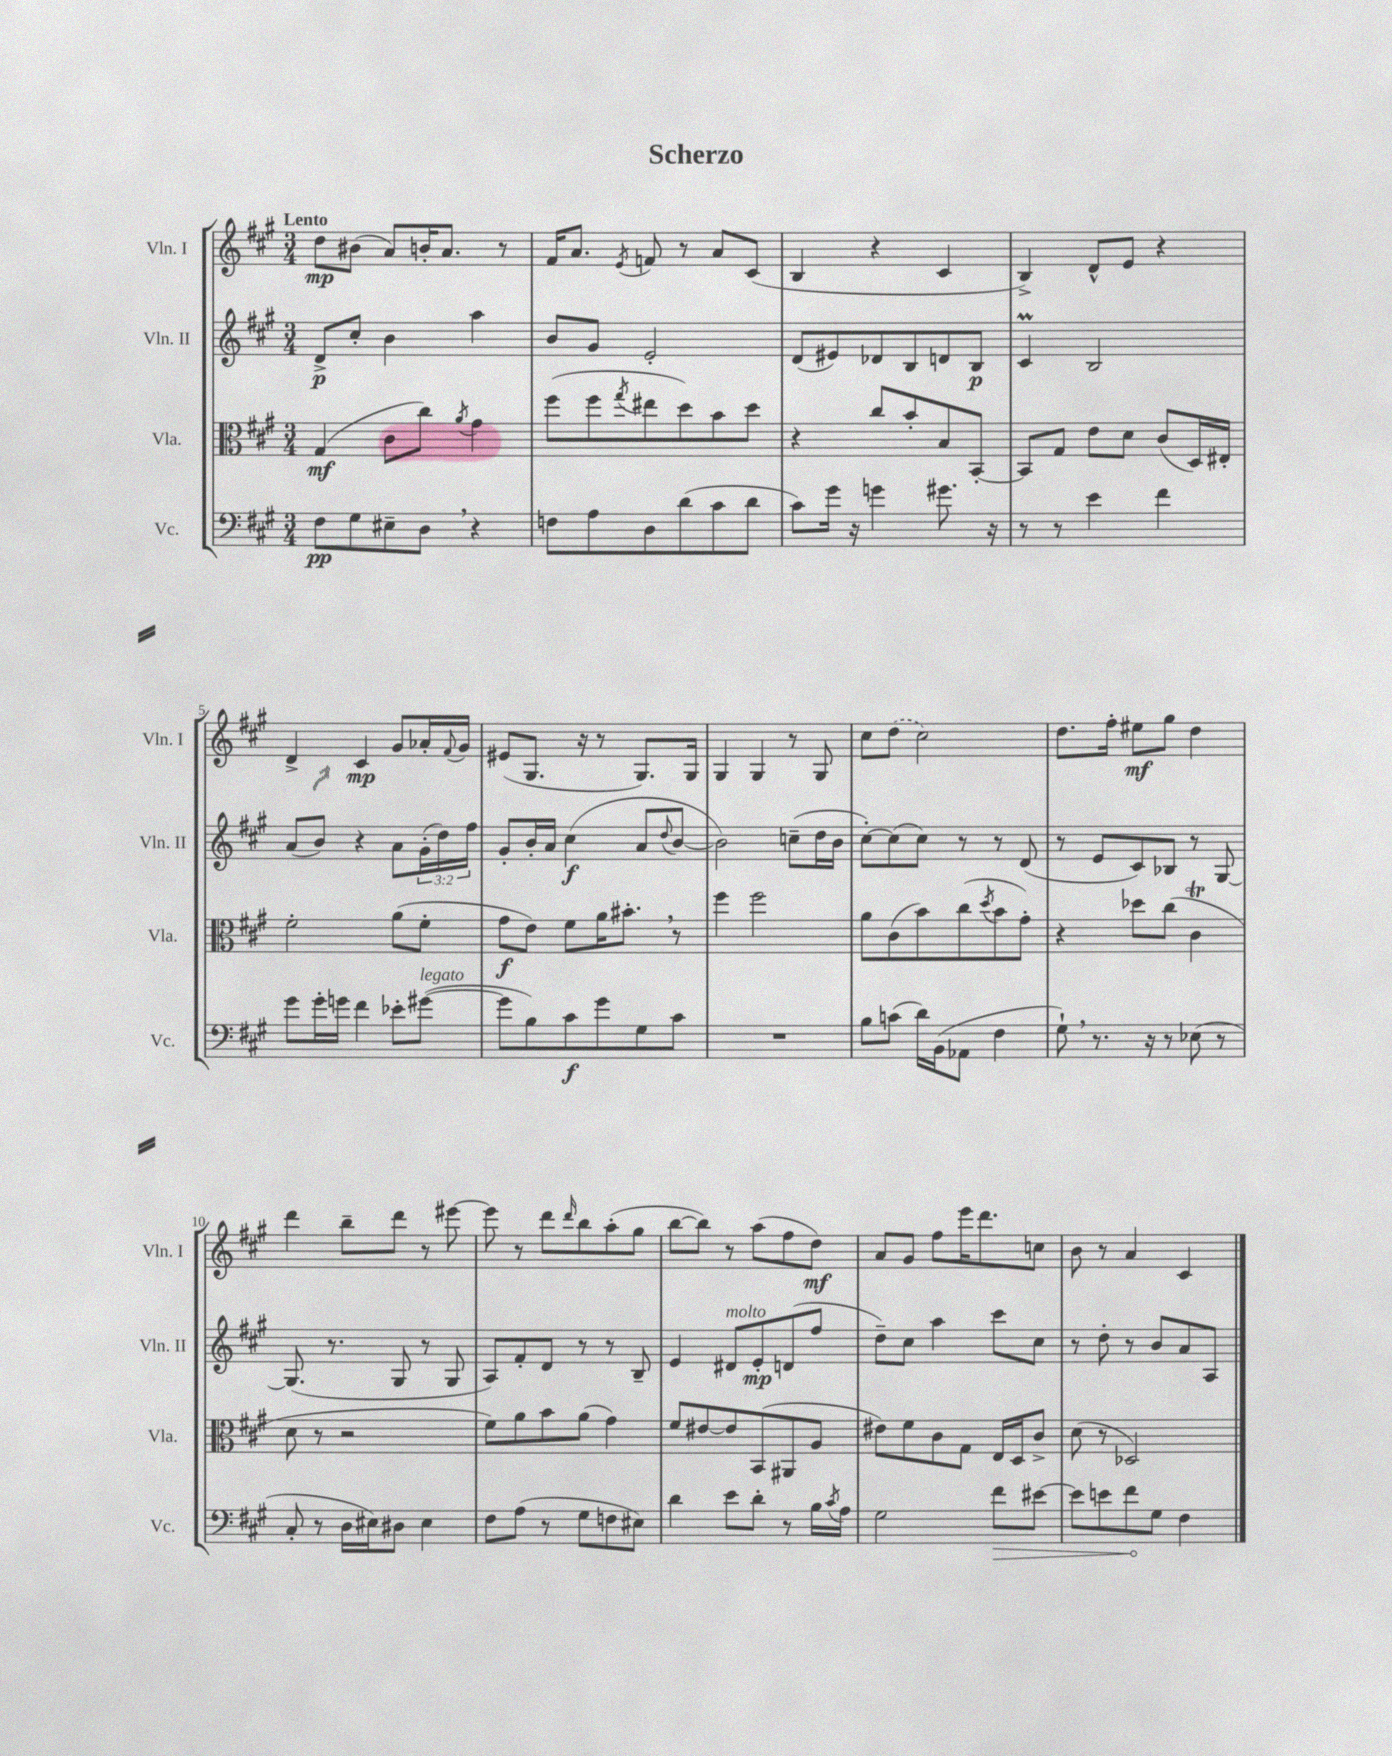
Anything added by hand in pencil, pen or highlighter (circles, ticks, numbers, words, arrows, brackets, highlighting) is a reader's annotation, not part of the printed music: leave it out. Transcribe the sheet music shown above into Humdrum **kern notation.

**kern	**dynam	**kern	**dynam	**kern	**dynam	**kern	**dynam
*part4	*part4	*part3	*part3	*part2	*part2	*part1	*part1
*staff4	*staff4	*staff3	*staff3	*staff2	*staff2	*staff1	*staff1
*I"Vc.	*	*I"Vla.	*	*I"Vln. II	*	*I"Vln. I	*
*I'Vc.	*	*I'Vla.	*	*I'Vln. II	*	*I'Vln. I	*
*clefF4	*	*clefC3	*	*clefG2	*	*clefG2	*
*k[f#c#g#]	*	*k[f#c#g#]	*	*k[f#c#g#]	*	*k[f#c#g#]	*
*M3/4	*	*M3/4	*	*M3/4	*	*M3/4	*
=1	=1	=1	=1	=1	=1	=1	=1
!	!	!	!	!	!	!LO:TX:a:B:t=Lento	!
8F#\L	pp	(4G#/	mf	8d^/L	p	8dd\L	mp
8G#\	.	.	.	8cc#'/J	.	(8b#X\J	.
8E#X~\	.	8c#\L	.	4b\	.	8a/L)	.
8D,\J	.	8cc#\J)	.	.	.	16bn'/K	.
.	.	.	.	.	.	8.a/J	.
.	.	8qa/	.	.	.	.	.
4r	.	4g#\	.	4aa\	.	.	.
.	.	.	.	.	.	8r	.
=2	=2	=2	=2	=2	=2	=2	=2
8Fn\L	.	(8ff#\L	.	8b/L	.	16f#/KL	.
.	.	.	.	.	.	8.a/J	.
8A\	.	8ff#\	.	8g#/J	.	.	.
.	.	8qgg#/	.	.	.	8qe/	.
8D\	.	8ee#X\	.	2e'/	.	8fn/	.
(8d\	.	8dd\)	.	.	.	8r	.
8c#\	.	8b\	.	.	.	8a/L	.
8d\J	.	8dd\J	.	.	.	(8c#/J	.
=3	=3	=3	=3	=3	=3	=3	=3
8c#\L)	.	4r	.	(8d/L	.	4B/	.
16g#\Jk	.	.	.	8e#X/)	.	.	.
16r	.	.	.	.	.	.	.
4gn\	.	8cc#/L	.	8d-X/	.	4r	.
.	.	8b'/	.	8B/	.	.	.
8.g#X\	.	8B/	.	8dn/	.	4c#/	.
.	.	[8BB'/J	.	8B/J	p	.	.
16r	.	.	.	.	.	.	.
=4	=4	=4	=4	=4	=4	=4	=4
8r	.	8BB/L]	.	4c#m/	.	4B^/)	.
8r	.	8G#/J	.	.	.	.	.
4e\	.	8e\L	.	2B/	.	8d^^/L	.
.	.	8d\J	.	.	.	8e/J	.
4f#\	.	(8c#/L	.	.	.	4r	.
.	.	16D/L)	.	.	.	.	.
.	.	16E#X'/JJ	.	.	.	.	.
!!LO:LB:g=z
=5	=5	=5	=5	=5	=5	=5	=5
8g#\L	.	2f#'\	.	(8a/L	.	4d^/	.
16g#'\L	.	.	.	8b/J)	.	.	.
16gn\JJ	.	.	.	.	.	.	.
4f#\	.	.	.	4r	.	4c#/	mp
8e-X'\L	.	(8a\L	.	8a\L	.	8g#/L	.
!LO:TX:a:i:t=legato	!	!	!	!	!	!	!
([8g#X\J	.	8f#'\J	.	(24g#'\L	.	16a-X'/L	.
.	.	.	.	24dd\)	.	.	.
.	.	.	.	.	.	8qqf#/	.
.	.	.	.	.	.	16g#/JJ	.
.	.	.	.	24ff#\JJ	.	.	.
=6	=6	=6	=6	=6	=6	=6	=6
8g#\L]	.	8g#\L	f	8g#'/L	.	(8e#X/L	.
8B\)	.	8e\J)	.	16b'/L	.	8.G#/J	.
.	.	.	.	16a/JJ	.	.	.
8c#\	f	8f#\L	.	(4cc#\	f	.	.
.	.	.	.	.	.	16r	.
8g#\	.	16a\K	.	.	.	8r	.
.	.	8.b#X',\J	.	.	.	.	.
8G#\	.	.	.	8a/L	.	8.G#/L)	.
.	.	.	.	8qqdd/	.	.	.
8c#\J	.	8r	.	[8b/J	.	.	.
.	.	.	.	.	.	16G#/Jk	.
=7	=7	=7	=7	=7	=7	=7	=7
2.r	.	4ff#\	.	2b\])	.	4G#/	.
.	.	2ff#\	.	.	.	4G#/	.
.	.	.	.	(8ccn~\L	.	8r	.
.	.	.	.	16dd\L	.	8G#/	.
.	.	.	.	16b\JJ	.	.	.
=8	=8	=8	=8	=8	=8	=8	=8
8B\L	.	8a\L	.	[8cc#'\L)	.	8cc#\L	.
(8cn\J	.	(8c#\	.	(8cc#\]	.	(8dd\J	.
16d\LL)	.	8b\)	.	8cc#\J)	.	2cc#\)	.
(16BB\J	.	.	.	.	.	.	.
8AA-X\J	.	(8cc#\	.	8r	.	.	.
.	.	8qdd/	.	.	.	.	.
4F#\	.	8b\	.	8r	.	.	.
.	.	8g#'\J)	.	(8d/	.	.	.
=9	=9	=9	=9	=9	=9	=9	=9
8G#`,\)	.	4r	.	8r	.	8.dd\L	.
8.r	.	.	.	8e/L	.	.	.
.	.	.	.	.	.	16ff#'\Jk	.
.	.	8dd-X\L	.	8c#/)	.	8ee#X\L	mf
16r	.	.	.	.	.	.	.
8r	.	(8cc#\J	.	8B-X/J	.	8gg#\J	.
(8E-X\	.	4c#t\	.	8r	.	4dd\	.
8r	.	.	.	[8G#/	.	.	.
!!LO:LB:g=z
=10	=10	=10	=10	=10	=10	=10	=10
8C#'/	.	8d\	.	(8.G#/]	.	4ddd\	.
8r	.	8r	.	.	.	.	.
.	.	.	.	8.r	.	.	.
16D\LL	.	2r	.	.	.	8bb~\L	.
16E#X\J)	.	.	.	.	.	.	.
8D#X\J	.	.	.	8G#/	.	8ddd\J	.
4E#\	.	.	.	8r	.	8r	.
.	.	.	.	8G#/	.	[8eee#X\	.
=11	=11	=11	=11	=11	=11	=11	=11
8F#\L	.	8f#\L)	.	8A/L)	.	8eee#\]	.
(8A\J	.	8a\	.	8f#'/	.	8r	.
8r	.	8b\	.	8d/J	.	8ddd\L	.
.	.	.	.	.	.	16qqddd/	.
8G#\L	.	(8a\J	.	8r	.	8bb\	.
8Fn\	.	4g#\)	.	8r	.	(8aa'\	.
8E#X\J)	.	.	.	8B~/	.	8gg#\J	.
=12	=12	=12	=12	=12	=12	=12	=12
4d\	.	8f#/L	.	4e/	.	[8bb\L	.
.	.	[8e#X/	.	.	.	8bb\J])	.
!	!	!	!	!LO:TX:a:i:t=molto	!	!	!
8e\L	.	8e#/]	.	8d#X/L	.	8r	.
8d'\J	.	(8BB/	.	8e'/	mp	(8aa\L	.
8r	.	8AA#X/	.	(8dn/	.	8ff#\	.
16B\LL	.	8A/J	.	8ff#/J	.	8dd\J)	mf
8qc#/	.	.	.	.	.	.	.
16A\JJ	.	.	.	.	.	.	.
=13	=13	=13	=13	=13	=13	=13	=13
2G#\	.	8e#X\L)	.	8dd~\L)	.	8a/L	.
.	.	8f#\	.	8cc#\J	.	8g#/J	.
.	.	8c#\	.	4aa\	.	8ff#\L	.
.	.	8G#\J	.	.	.	16eee\K	.
.	.	.	.	.	.	8.ddd\	.
!	!LO:HP:b	!	!	!	!	!	!
8f#\L	>	16E/LL	.	8ccc#\L	.	.	.
.	.	16D/J	.	.	.	.	.
[8e#X\J	.	8c#^/J	.	8cc#\J	.	8ccn\J	.
=14	=14	=14	=14	=14	=14	=14	=14
8e#\L]	.	(8d\	.	8r	.	8b\	.
8en\	.	8r	.	8dd'\	.	8r	.
8f#\	.	2D-X/)	.	8r	.	4a/	.
8G#\J	]	.	.	8b/L	.	.	.
4F#\	.	.	.	8a/	.	4c#/	.
.	.	.	.	8A/J	.	.	.
==	==	==	==	==	==	==	==
*-	*-	*-	*-	*-	*-	*-	*-
